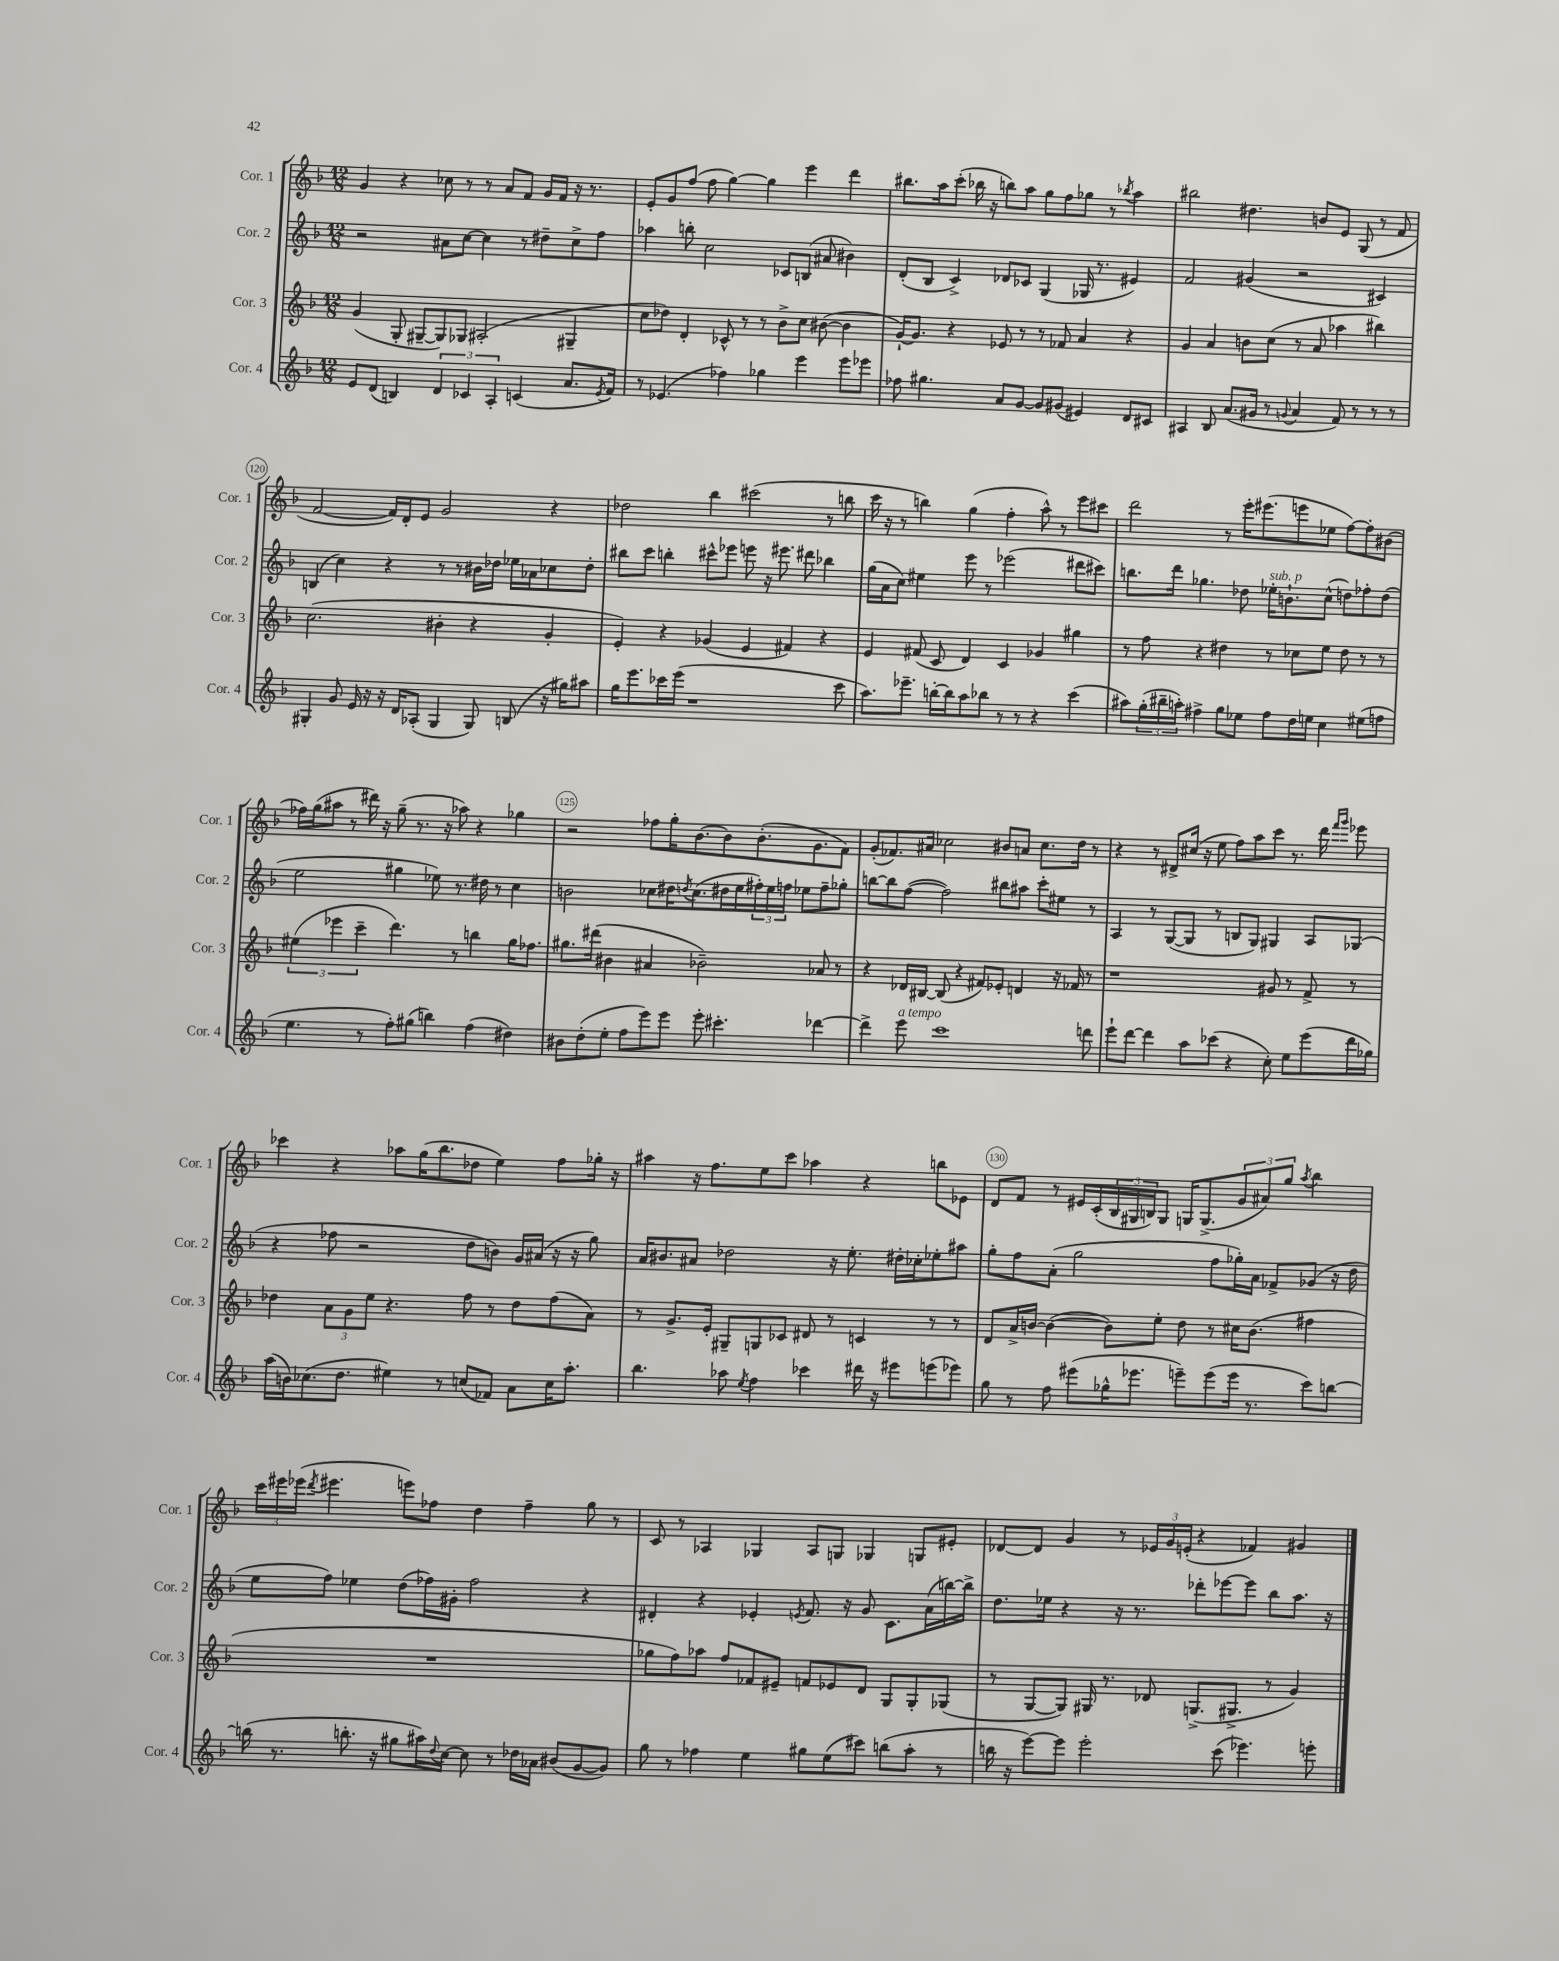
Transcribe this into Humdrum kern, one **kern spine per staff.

**kern	**kern	**kern	**kern
*staff4	*staff3	*staff2	*staff1
*clefG2	*clefG2	*clefG2	*clefG2
*k[b-]	*k[b-]	*k[b-]	*k[b-]
*M12/8	*M12/8	*M12/8	*M12/8
8e/L	(4g/	2r	4g/
(8d/J	.	.	.
4B/)	8G'/	.	4r
.	[8G#~/L	.	.
6d/	8G#/])	8a#\L	8cc-\
.	8G-/J	[8cc\J	8r
6c-/	.	.	.
.	(2A#'/	4cc\]	8r
6A'/	.	.	.
.	.	.	8a/L
(4c/	.	8r	8f/J
.	.	8dd#~\L	16g/LL
.	.	.	16f/JJ
8.a/L	4G#~/	8cc^\	16r
.	.	.	8.r
.	.	8ff\J	.
8qe/	.	.	.
16f/Jk)	.	.	.
=	=	=	=
8r	8cc\L	4aa-\	8e'/L
(4.e-/	8dd-\J)	.	8g/
.	4d'/	8bb'\	(8ff/J
.	.	2cc\	8ff\
4ff-\)	8c-^^/	.	[4gg\)
.	8r	.	.
4gg-\	8r	.	4gg\]
.	8b-^\L	8c-/L	.
4eee\	8cc\J	(8B/J	4eee\
.	([8b#\	8a#/	.
8eee\L	4b#\]	4b#\)	4ddd\
8eee-\J	.	.	.
=	=	=	=
8ff-\	[16g`/LK)	(8d'/L	8.bb#\L
.	8.g/]J	.	.
4.gg#\	.	8B-/J	.
.	.	.	16aa\k
.	4r	4c^/)	(8ccc'\J
.	.	.	16bb-\
.	.	.	16r
8a/L	8e-/	8d-/L	8bb\L)
[8g/J	8r	8c-/J	8aa\J
8g/]L	8r	(4G/	8gg\L
(8g#/J	8f-/	.	8ff\
4e#/)	4a/	16G-/	8gg-\J
.	.	8.r	.
.	.	.	8r
.	.	.	8qbb-/
8d/L	4r	4e#/)	4aa\
8c#/J	.	.	.
=	=	=	=
4A#/	4g/	2f/	2bb#\
8B-/	4a/	.	.
(8.a/L	.	.	.
.	8b\L	(4g#/	4.dd#\
16g#/Jk	.	.	.
8r	(8cc\J	.	.
8qqg/	.	.	.
4a/	8r	2r	.
.	8a/	.	8b/L
8f/)	4aa-\	.	8e/J
8r	.	.	(8G/
8r	4bb#\)	4c#/)	8r
8r	.	.	8f/
=	=	=	=
4G#'/	(2.cc\	(4B/	[2f/
8g/	.	4cc\)	.
16e/	.	.	.
16r	.	.	.
16r	.	4r	16f/]LL)
16d/LK	.	.	16d'/J
(8A-'/J	.	.	8e/J
4G#/	4b#'\	8r	2g/
.	.	8r	.
8G#/)	4r	16b#\LL	.
.	.	16dd-\JJ	.
(8B/	.	16ee-\LL	.
.	.	16a-\J	.
16r	4g'/	8cc-\	4r
16gg#\LK)	.	.	.
8aa#\J	.	8dd-'\J	.
=	=	=	=
16gg\LK	4e'/)	8bb#\L	2dd-\
8.eee\	.	.	.
.	.	8ccc\J	.
16ccc-\L	4r	4bb'\	.
(16eee\JJ	.	.	.
1r	.	.	.
.	(4g-/	8ccc#^^\L	4bb-\
.	.	8eee-\J	.
.	4e/	8eee\	(2ccc#\
.	.	16r	.
.	.	8.eee#\	.
.	4f#/)	.	.
.	.	8ddd#\	.
.	4r	4bb-\	8r
8ccc-\	.	.	8bb\
=	=	=	=
8.aa\L)	4e/	(16gg\LL	16ccc\
.	.	16a\J	16r
.	.	8cc\J)	8r
8.eee-~\J	.	.	.
.	(8f#/	4ee#\	4bb\)
[16bb'\LL	8c/	.	.
16bb\]J	.	.	.
8aa\	4d/)	8eee\	(4gg\
8bb-\J	.	8r	.
8r	4c/	(2eee-\	4ff'\
8r	.	.	.
4r	4g-/	.	8aa^^\)
.	.	.	8r
(4ccc\	4gg#\	8ddd#\L	8eee\L
.	.	8ccc#\J)	8ccc#\J
=	=	=	=
8aa#\L)	8r	8.bb\L	2ddd\
(24gg'\L	8ff\	.	.
24bb#~\	.	.	.
.	.	16ddd\Jk	.
24aa'\JJ)	.	.	.
4ff#^\	4r	4.gg-\	.
8gg\L	4dd#\	.	8r
8ee-\J	.	8dd-\	16eee'\LK
.	.	.	(8.eee#\
8ff#\L	8r	16ee-'\LK	.
.	.	8.b`\	.
16dd\L	8cc-\L	.	8eee\
16ee\JJ	.	.	.
4cc\	8ee\J	(8cc^^\J	8ee-\J
.	8dd#\	8dd\L)	[8ff\L)
(8ee#\L	8r	8ff-'\	8ff'\]
8ff\J	8r	(8dd\J	(8b#\J
=	=	=	=
4.ee\	(6ee#\	2ee\	16ff-\LL)
.	.	.	(16gg\J
.	.	.	8aa#\J
.	6eee-\	.	.
.	.	.	8r
.	6ccc~\	.	.
8r	.	.	16ddd#\)
.	.	.	16r
8ff'\L)	4.ddd\)	4gg#\	(8gg~\
(8gg#\J	.	.	8.r
4bb\)	.	8ee-\)	.
.	.	.	16r
.	8r	8.r	8aa-\)
(4ff\	4bb\	.	4r
.	.	16dd#\	.
.	.	8r	.
4dd#\)	16gg\LK	4cc\	4gg-\
.	8.ff-\J	.	.
=	=	=	=
8b#\L	8.gg#\L	2b\	2r
(8dd'\	.	.	.
.	(16ddd#\Jk	.	.
8ee'\J	4b#\	.	.
8ff\L	.	.	.
8eee\)	4a#/	8cc-\L	8ff-\L
8eee\J	.	16dd#\K	16gg'\K
.	.	8qdd/	.
.	.	(8.cc-\	[8.b-\
8eee'\	2b-~\)	.	.
4.ccc#'\	.	16dd#\L	8b-\]
.	.	16ee\	.
.	.	24ff#'\)	(8.b-'\
.	.	24ee\	.
.	.	24ff\JJ	.
.	.	8ee-\L	.
.	.	.	8.g\
[4ddd-\	8a-/	8ff~\	.
.	8r	8gg-'\J	8f\J)
=	=	=	=
4ddd-^\]	4r	[8bb\L	(8g'/L
.	.	8bb\]	8.f-/)
8eee\	16d-/LL	([8ff\J	.
.	[16B#/JJ	.	16a#/Jk
1ccc	(8B#/]	2ff\])	2cc-\
.	4r	.	.
.	8f#/L)	.	.
.	8e-'/J	8bb#\L	8b#/L
.	4d/	8aa#\J	8a/J
.	.	8ccc'\L	8.cc-\L
.	16r	8ee#\J	.
.	16f-/	.	16dd\Jk
8ddd\	8r	8r	8r
=	=	=	=
8eee`\L	1r	4A/	4r
[8ddd\J	.	.	.
4ddd\]	.	8r	8r
.	.	([8G/L	8d#^/L
8aa\L	.	8G/]J	(16cc#/Jk
.	.	.	16r
(8ccc-\J	.	8r	8ee\
4r	.	8B/L	8ff\L)
.	.	8G/J)	8aa\
8cc'\)	8g#/	4G#/	8ccc\J
8ee\L	8r	.	8.r
(8eee\	8f^/	8A/L	.
.	.	.	16ddd\
.	.	.	16qqfff/LL
.	.	.	16qqggg/JJ
16ddd\L	8r	(8G-/J	8eee-\
16gg-\JJ)	.	.	.
=	=	=	=
(16aa\LL	4dd-\	4r	4ccc-\
16b\J)	.	.	.
(8.cc-\	.	.	.
.	12a\L	8ff-\	4r
8.dd\J	.	.	.
.	12g\	.	.
.	.	2r	.
.	12ee\J	.	.
4ee#\)	4.r	.	8aa-\L
.	.	.	(16gg\K
.	.	.	8.bb-\
8r	.	.	.
(8cc/L	8ff\	8dd\L	8dd-\J
8f-/J)	8r	8b\J)	4ee\)
8a\L	8dd-\L	16g/LL	.
.	.	(16a#/JJ	.
16cc\K	(8ff\	16r	8ff\L
8.aa'\J	.	16r	.
.	8a\J)	8gg\)	16gg-'\Jk
.	.	.	16r
=	=	=	=
4.bb-\	8r	16a/LK	4aa#\
.	.	8.b#/	.
.	8.g^/L	.	.
.	.	8a#/J	16r
.	16e'/Jk	.	8.ff\L
8aa-\	8G#~/L	2dd-\	.
8qee/	.	.	.
4ff\	8G/	.	8ee\
.	8c-/J	.	8ccc\J
4ccc-\	8d#/	.	4aa-\
.	8r	16r	.
.	.	8.ee'\	.
16ddd#\	4c/	.	4r
16r	.	.	.
8eee#\L	.	16dd#'\LL	.
.	.	16cc-'\J	.
(8eee\	8r	8ee-'\	8bb\L
8eee-\J)	8r	8aa#\J	8e-\J
=	=	=	=
8gg\	8d/L	8gg'\L	8d/L
8r	16a^/L	8ff\	8f/J
.	[16b/JJ	.	.
8ff\	(4b\_	(8a'\J	8r
(8eee#\L	.	2gg\	16e#/LL
.	.	.	(16c'/
16gg-^^\K	8b\]L)	.	24B-/
.	.	.	24G#/
8.eee-\J	.	.	.
.	.	.	24B/J)
.	8ee'\J	.	8G#/J
8eee~\L)	8dd\	.	16G/LK
.	.	.	(8.G^/
(8eee\	8r	8ff\L	.
16eee\Jk	16cc#\LK	16gg-'\L)	12g/
8.r	(8.b\J	16a\JJ	.
.	.	.	12a#/)
.	.	8f-^/L	.
.	.	.	12gg/J
.	.	.	8qaa/
8ccc\L)	4ff#\	(8g-/J	4bb-\
[8bb\J	.	16r	.
.	.	16dd\	.
=	=	=	=
(16bb\]	1.r	8ee\L	24ccc\LL
.	.	.	24eee#\
8.r	.	.	.
.	.	.	(24eee-\JJ
.	.	.	8qddd/
.	.	8ff\J)	4.eee#\
8.bb'\	.	4ee-\	.
16r	.	.	.
8gg#\L	.	(8dd\L	8eee\L)
16aa#\L)	.	16ff-\L)	8ff-\J
8qqdd/	.	.	.
[16cc\JJ	.	16g#'\JJ	.
8cc\]	.	2ff-\	4dd\
8r	.	.	.
16dd-\LL	.	.	4ff-~\
16a-\JJ	.	.	.
(8b#/L	.	.	.
[8g/	.	4r	8gg\
8g/]J)	.	.	8r
=	=	=	=
8gg\	8gg-\L	4d#'/	8c/
8r	8ff\)	.	8r
4ff-\	8aa-\J	4r	4A-/
.	8ff/L	.	.
4ee\	8f-/	4e-'/	4G-/
.	8e#~/J	.	.
.	.	8qe/	.
8gg#\L	8f/L	8.f/	8A-/L
(8ee\	8e-/	.	8G/J
.	.	16r	.
8ccc#\J)	8d/J	8g/	4G-/
(8bb\L	8G/L	8.c\L	.
8aa'\J	8G'/	.	8G/L
.	.	(16a\L	.
8r	(8G-/J	[16bb\)	8e#'/J
.	.	16bb^\]JJ	.
=	=	=	=
16bb\	8r	8.dd\L	[8d-/L
16r	.	.	.
[8eee\L)	[8G/L	.	8d-/]J
.	.	16ee-\Jk	.
8eee\]J	8G/]J)	4r	4g/
2eee'\	16G#/	.	.
.	8.r	.	.
.	.	16r	8r
.	.	8.r	.
.	8d-/	.	24e-/LL
.	.	.	24g/
.	.	.	(24e'/JJ
.	(8.G^/L	8ddd-'\L	4r
(8ccc\	.	[8eee-\	.
.	8.G#^/J	.	.
4.eee-\)	.	8eee-\]J	4f-/)
.	8r	8bb-\L	.
.	4g/)	8.aa\J	4g#/
8eee'\	.	.	.
.	.	16r	.
==	==	==	==
*-	*-	*-	*-
